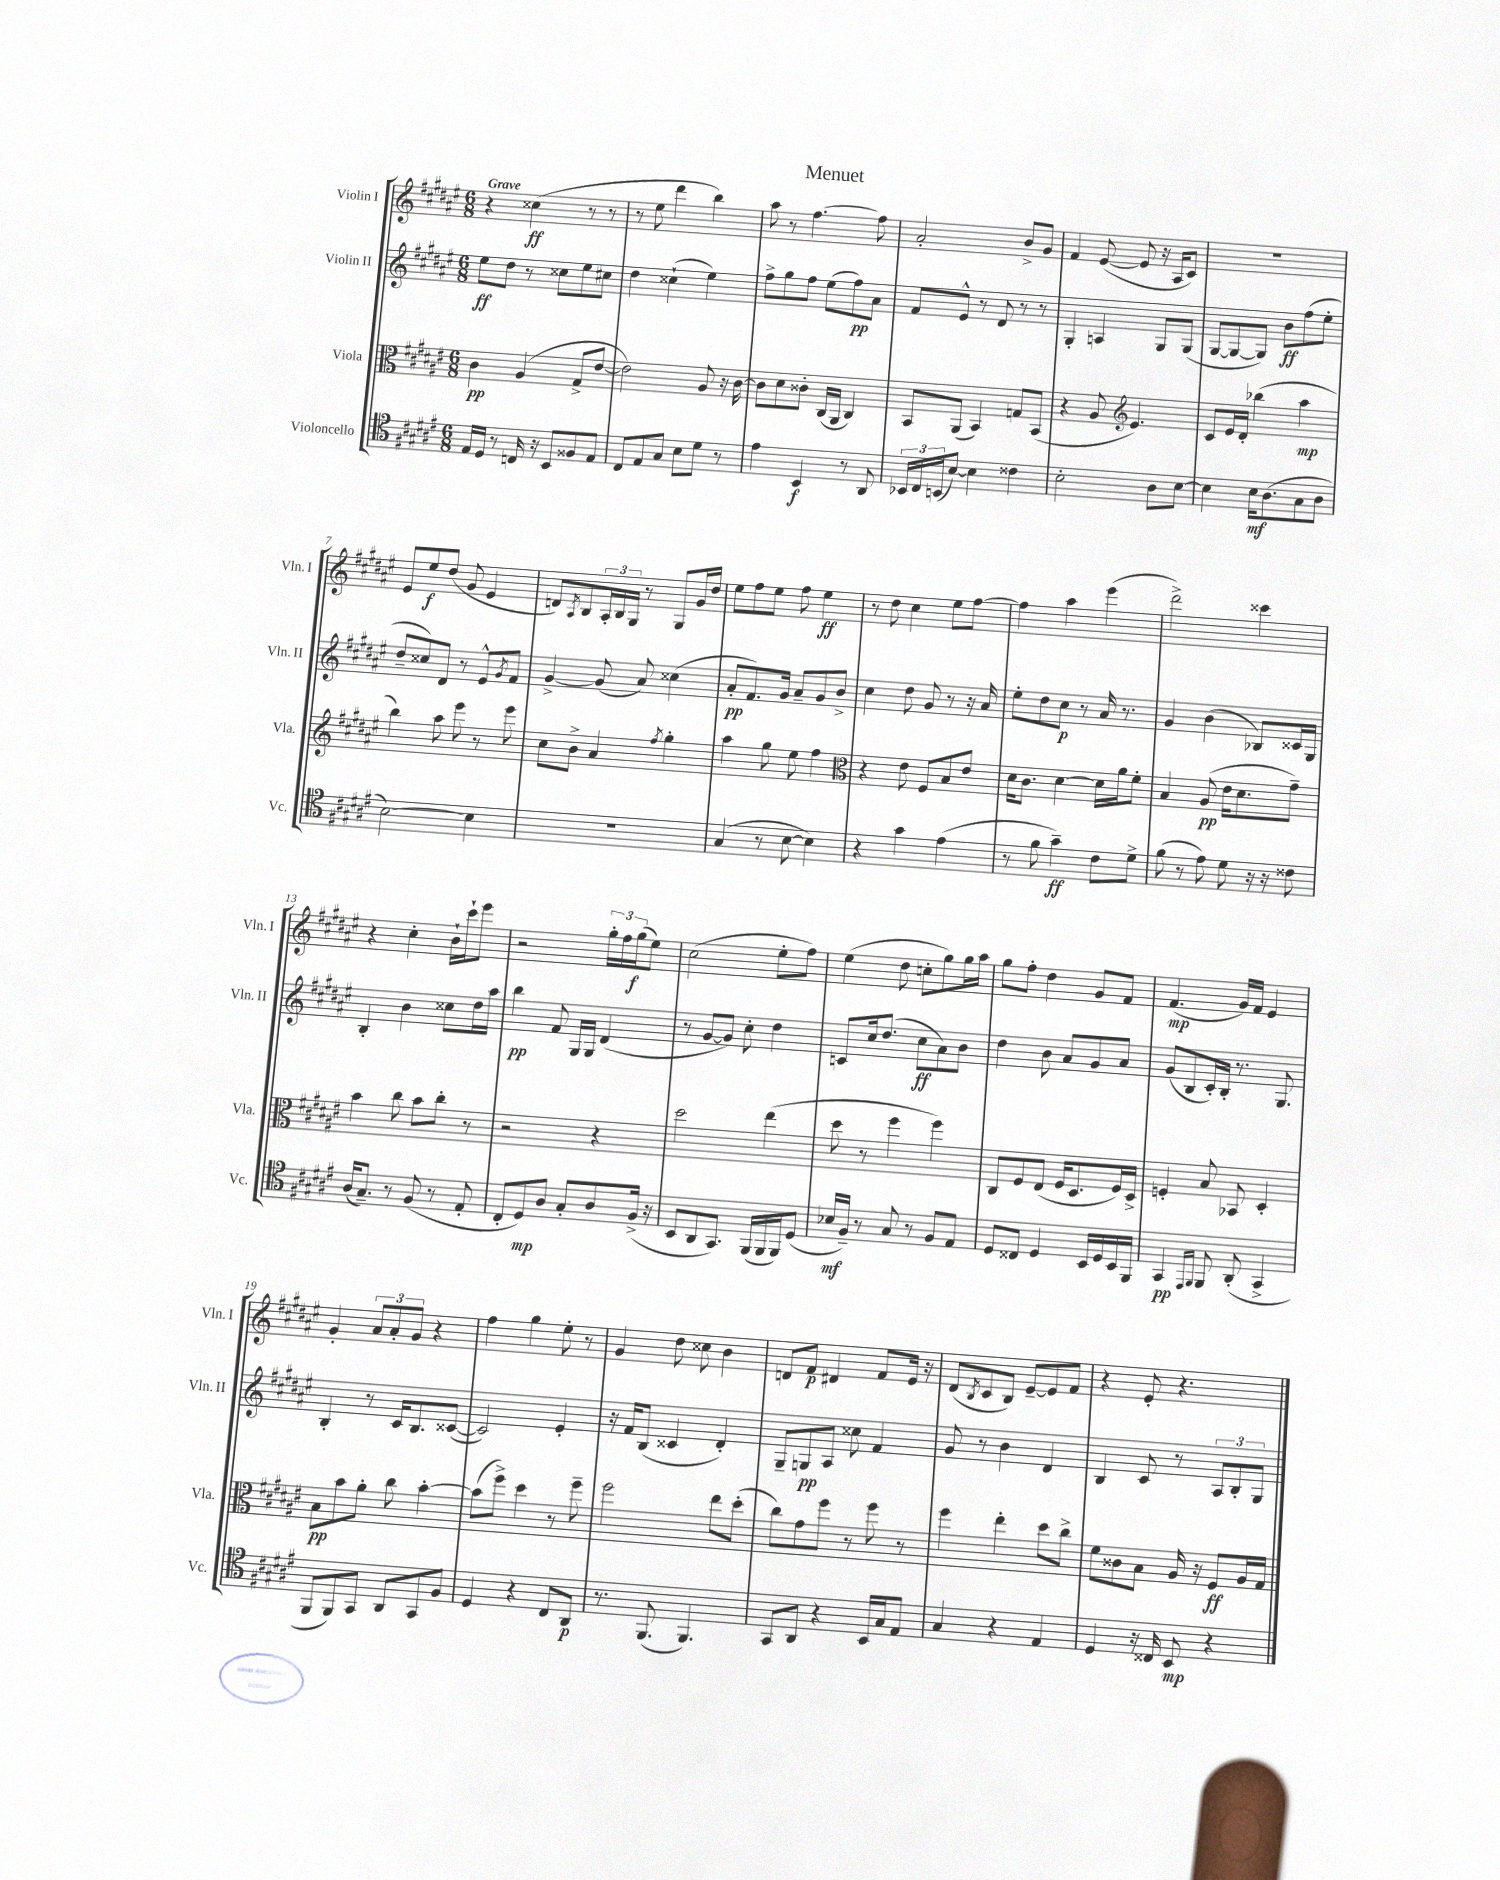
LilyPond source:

\header { title = "Menuet" }
<<
\new StaffGroup <<
\new Staff = "s0" \with { instrumentName = "Violin I" shortInstrumentName = "Vln. I" } {
    \clef treble \key fis \major \numericTimeSignature \time 6/8 \tempo "Grave"
    r4 cisis''4\ff( r8 r8 |
    r8 eis''8 dis'''4 b''4) |
    ais''8 r8 fis''4.~ fis''8 |
    ais'2-. b'8-> gis'8 |
    fis'4 eis'8~( eis'8 r16 ais16 cis'8) |
    R2. |
    eis'8 eis''8\f dis''8( gis'8 eis'4 |
    d'8) \acciaccatura { ais8 } b8 \tuplet 3/2 { ais16-. b16 gis16 } r8 gis8 gis'16 dis''16 |
    eis''8 fis''8 eis''8 fis''8 eis''4\ff |
    r8 dis''8 cis''4 eis''8 fis''8~ |
    fis''4 ais''4 eis'''4( |
    dis'''2->) cisis'''4 |
    r4 cis''4-. b'16-! cis'''16-! eis'''8 |
    r2 \tuplet 3/2 { gis''16-. fis''16 gis''16\f( } eis''8) |
    cis''2( eis''8-. fis''8) |
    eis''4( dis''8 c''8-. gis''8) gis''16 ais''16 |
    gis''8 fis''8-. dis''4 gis'8 fis'8 |
    fis'4.\mp( gis'16) fis'16 eis'4 |
    gis'4-. \tuplet 3/2 { ais'8 ais'8-. gis'8 } r4 |
    fis''4 gis''4 eis''8-. r8 |
    gis'4 dis''8 cisis''8 b'4 |
    d'8 fis'8\p dis'4 fis'8 eis'16 r16 |
    dis'8( \acciaccatura { b8 } cis'8 b8) eis'8~-- eis'8 fis'8 |
    r4 eis'8-. r4. \bar "|." |
}
\new Staff = "s1" \with { instrumentName = "Violin II" shortInstrumentName = "Vln. II" } {
    \clef treble \key fis \major \numericTimeSignature \time 6/8
    eis''8\ff dis''8 r8 cisis''8 eis''8 cis''8 |
    dis''4 cisis''4-!( eis''4) |
    fis''8-> gis''8 fis''8 eis''8( fis''8\pp) ais'8 |
    fis'8 eis'8-^ r8 dis'8 r8 r8 |
    gis4-. a4 gis8 gis8( |
    gis8~ gis8~ gis8) b'8\ff fis''8( eis''8-. |
    dis''8-- cisis''8) dis'8 r8 eis'8-^ \acciaccatura { gis'8 } fis'8 |
    gis'4~-> gis'8( ais'8) cisis''4( |
    ais'8-.\pp fis'8.) gis'16 ais'8-- gis'8 b'8-> |
    cis''4 dis''8 gis'8 r8 r16 ais'16 |
    eis''8-. dis''8 cis''8\p r8 ais'16 r8. |
    gis'4 b'4( bes8) cisis'16 gis16 |
    b4-. b'4 cisis''8 dis''16 ais''16 |
    b''4\pp fis'8 gis16 gis16 dis'4( |
    r8 gis'8~ gis'8) cis''8-. dis''4 |
    c'8 cis''16 dis''8.( cis''8\ff ais'8) b'8 |
    dis''4 b'8 ais'8 gis'8 ais'8 |
    gis'8( b8 cis'16-.) b16-. r8. gis8. |
    b4-. r8 cis'16 b8. cisis'8~( |
    cisis'2) eis'4-. |
    r16 fis'16 b8( cisis'4 dis'4-.) |
    gis8-- g8\pp ais8 cisis''8 fis'4 |
    gis'8 r8 b'4 dis'4 |
    b4 cis'8 r8 \tuplet 3/2 { ais8 b8-. gis8 } \bar "|." |
}
\new Staff = "s2" \with { instrumentName = "Viola" shortInstrumentName = "Vla." } {
    \clef alto \key fis \major \numericTimeSignature \time 6/8
    cis'4\pp ais4( gis8-> eis'8~ |
    eis'2) ais8 r16 cis'16~ |
    cis'8 dis'8 cisis'8-. cis16( ais,16 cis4) |
    b,8 ais,8( b,4) g8 b,8( |
    r4 ais8 \clef treble eis'4.) |
    cis'8 eis'16 dis'16-. bes''4( ais''4\mp |
    b''4) ais''8 eis'''8 r8 eis'''8 |
    cis''8 b'8-> ais'4 \acciaccatura { fis''8 } gis''4-. |
    ais''4 gis''8 eis''8 fis''4 |
    \clef alto r4 eis'8 fis8 b8 eis'8 |
    dis'16 cis'8. dis'4~ dis'16 ais'16 fis'8-. |
    b4 ais8\pp( eis'16 dis'8. gis'8--) |
    b'4 cis''8 b'8 cis''8-. r8 |
    r2 r4 |
    dis''2 eis''4( |
    dis''8 r8 fis''4 fis''4) |
    cis8 fis8 eis8( fis16 dis8. fis16) dis16-> |
    f4-. b8 bes,8 dis4-. |
    b8\pp b'8 ais'8-. cis''8 b'4~-. |
    b'8( fis''8->) dis''4 r8 fis''8-- |
    fis''2 eis''8 dis''8-.( |
    cis''8) gis'8 fis''8 r8 fis''8 r8 |
    fis''4 eis''4-. dis''8 cis''8-> |
    fis'8 cisis'8 b8 ais16 r16 fis8\ff ais16 gis16 \bar "|." |
}
\new Staff = "s3" \with { instrumentName = "Violoncello" shortInstrumentName = "Vc." } {
    \clef tenor \key fis \major \numericTimeSignature \time 6/8
    eis16 dis16 r8 c16 r16 b,8 fisis8 eis8 |
    cis8 eis8 gis8 b8 dis'8 r8 |
    eis'4 b,4\f r8 ais,8 |
    \tuplet 3/2 { bes,16 cis16 b,16( } b8~) b4 cisis'4 |
    b2-. ais8 b8~ |
    b4 b16\mf ais8.( gis8 ais8 |
    b2~) b4 |
    R2. |
    gis4( r8 b8~ b4) |
    r4 gis'4 eis'4( |
    r8 fis'8 gis'4--\ff) cis'8 dis'8-> |
    fis'8( r8 eis'8) dis'8 r16 r16 cisis'8 |
    ais16( gis8.--) r8 fis8( r8 eis8-. |
    cis8-. dis8\mp) ais8 gis8-. ais8 fis16->( r16 |
    b,8 ais,8 gis,8.) fis,16( fis,16 fis,16) dis8( |
    bes16\mf fis16--) r8 gis8 r8 fis8 eis8 |
    dis8 cisis8 dis4 b,16 dis16 b,16 fis,16 |
    gis,4\pp \grace { eis,16 fis,16 } fis,8 ais,8-.( gis,4-> |
    fis,8 fis,8) gis,8 ais,8 gis,8 fis8 |
    dis4 r4 cis8 ais,8\p |
    r8. fis,8.( fis,4.) |
    gis,8 ais,8 r4 b,16 gis16 eis8 |
    gis4 r4 eis4 |
    dis4 r16 cisis16 b,8\mp r4 \bar "|." |
}
>>
>>
